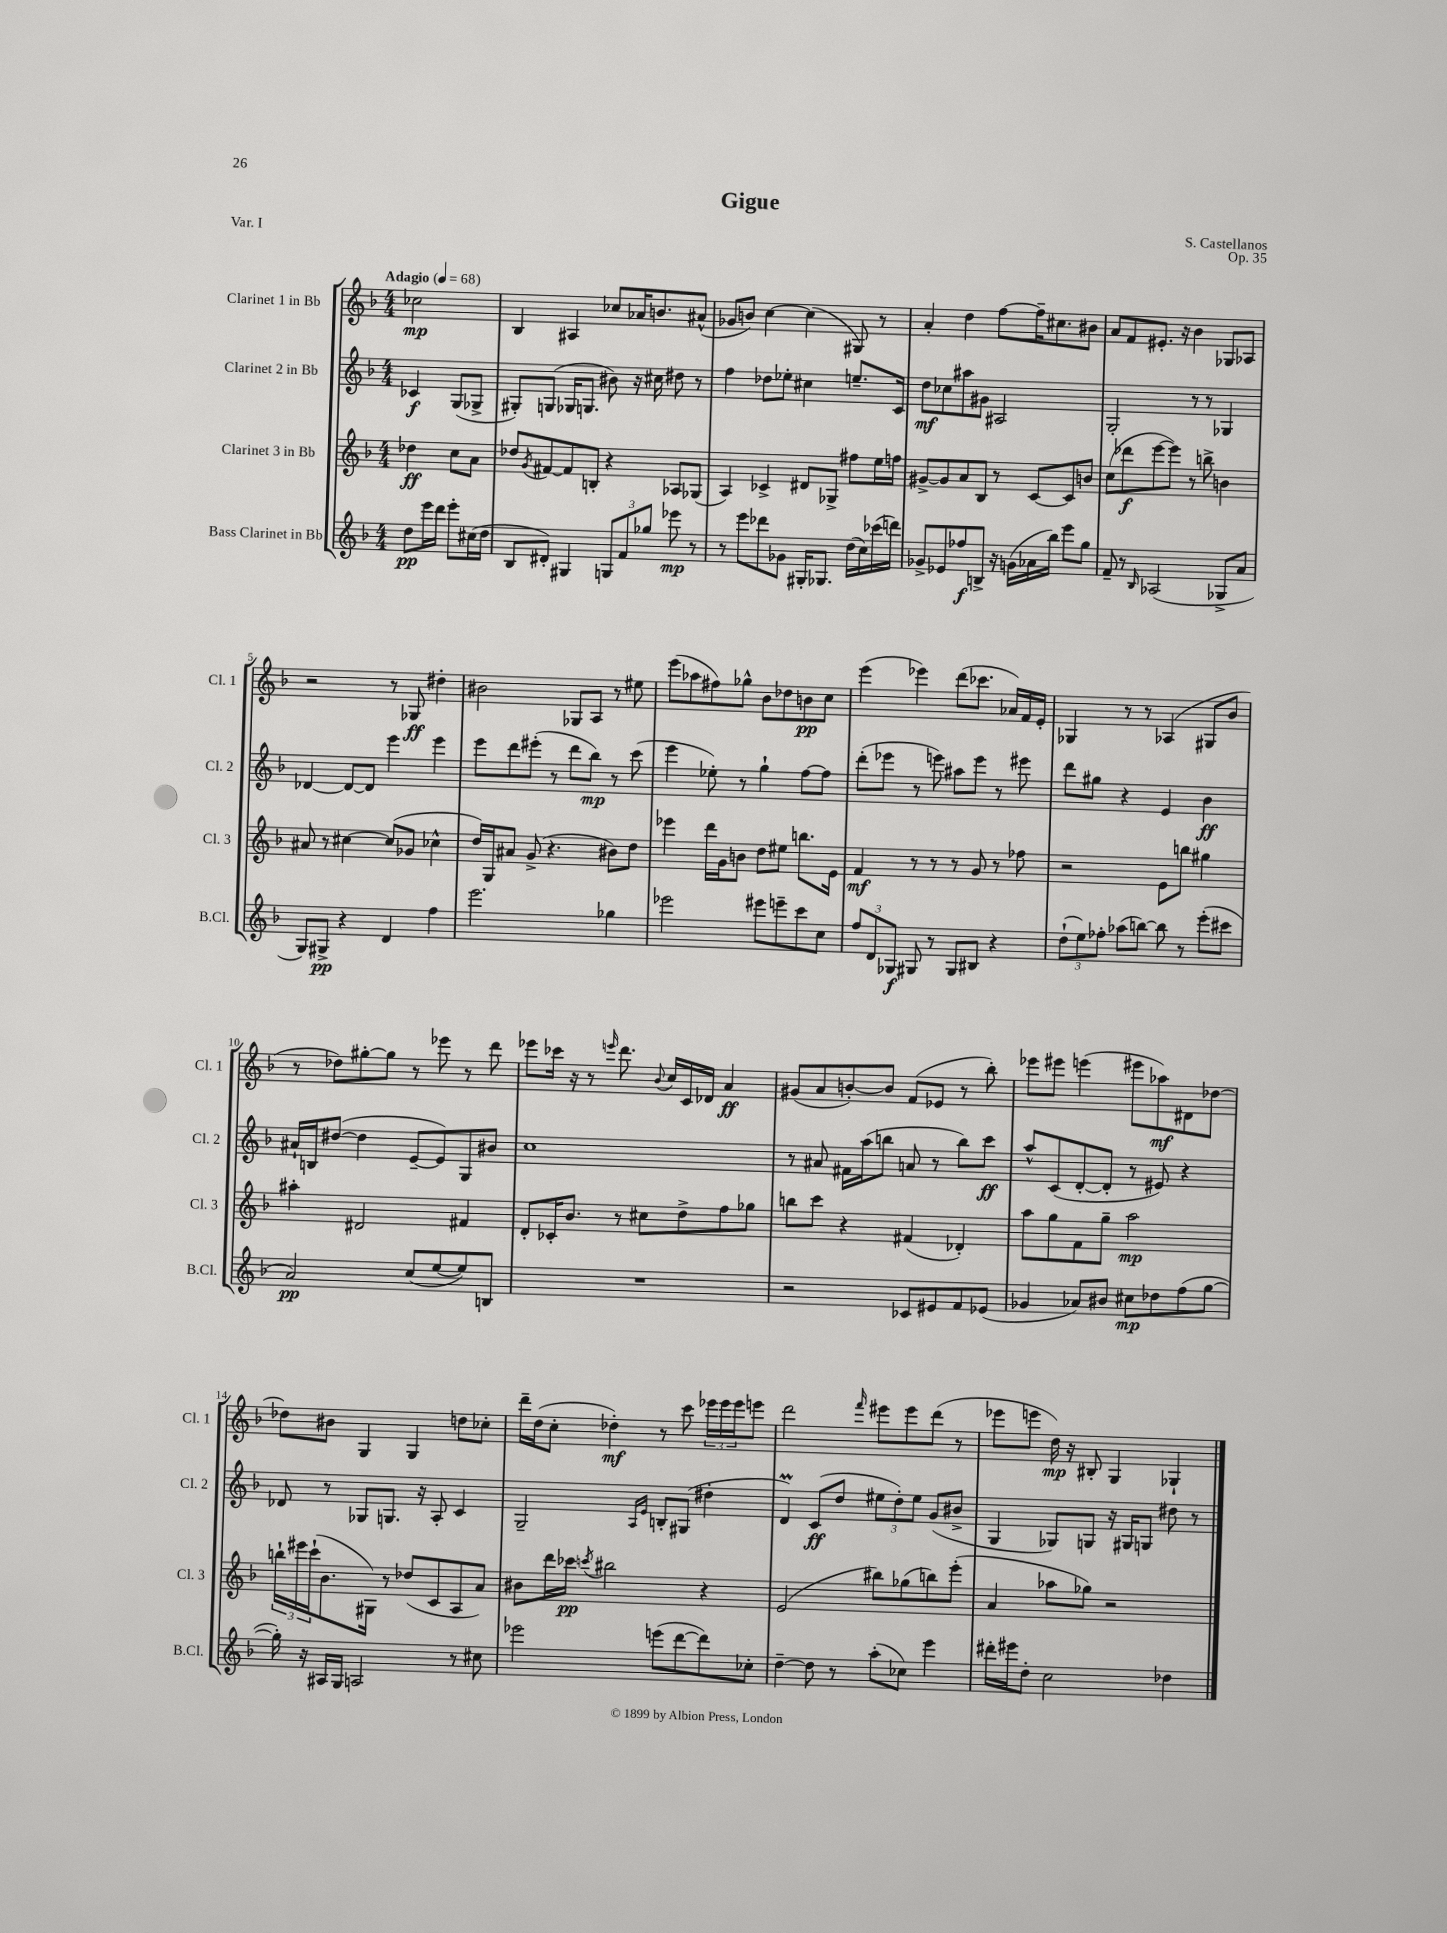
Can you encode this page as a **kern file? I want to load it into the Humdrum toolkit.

**kern	**kern	**kern	**kern
*staff4	*staff3	*staff2	*staff1
*clefG2	*clefG2	*clefG2	*clefG2
*k[b-]	*k[b-]	*k[b-]	*k[b-]
*M4/4	*M4/4	*M4/4	*M4/4
*MM68	*MM68	*MM68	*MM68
8dd	4dd-	4c-	2cc-
16eee	.	.	.
16ddd	.	.	.
8eee'	8cc	(8G	.
(16cc#	8a	8G-^	.
16dd	.	.	.
=	=	=	=
8B-	8dd-	8G#')	4B-
.	8qg	.	.
8d#')	[8f#	(8G	.
4G#	8f#]	16G-	4A#
.	.	8.G	.
.	8B'	.	.
12G	4r	8b#)	8cc-
12f	.	.	.
.	.	16r	16a-
12gg-	.	.	.
.	.	16cc#	8.b
8eee-	8A-	8dd#	.
8r	(8G-	8r	(8a#^^
=	=	=	=
8r	4A)	4ff	8g-
8eee	.	.	8b)
8ddd-	4c-^	8dd-	[4cc
8g-	.	8ee-'	.
16G#'	8d#	4cc#	(4cc]
8.G-	.	.	.
.	8G-^	.	.
(16dd	8ff#	8.ee~	8G#)
16cc)	.	.	.
(16ccc-	16ee	.	8r
16ddd)	16ff	16c	.
=	=	=	=
8g-^	[8g#^	8dd	4a'
8e-	8g#]	8cc-	.
8ff-	8a	8aa#	4dd
8B^	8B-	8g#	.
16r	8r	2A#	[8ff
(16g	.	.	.
16a-	[8c	.	16ff~]
16bb-)	.	.	8.cc#
8eee	8c]	.	.
8gg	8b	.	8b#
=	=	=	=
8f~	(8cc	2G'	8a
8r	8ddd-	.	8f
16qqB-	.	.	.
(2A-	[8eee	.	8.e#'
.	8eee])	.	.
.	.	.	16r
.	8r	8r	4b-
.	8bb^	8r	.
8G-^	4b	4G-	8G-
8a	.	.	8A-
=	=	=	=
8G)	8a#	[4d-	2r
8G#^	8r	.	.
4r	[4cc#	8d-_	.
.	.	8d-]	.
4d	(8cc#]	4eee	8r
.	8g-	.	8G-
4ff	4cc-^^	4eee	4dd#'
=	=	=	=
2.eee	16dd)	8eee	2b#
.	16G	.	.
.	8a#	8ddd	.
.	(8g^	(8eee#'	.
.	4.r	8r	.
.	.	8ddd	8G-
.	.	8bb-)	8A
4gg-	8b#)	8r	8r
.	8dd	(8ccc	8ee#
=	=	=	=
2eee-	4eee-	4eee	(8eee
.	.	.	8aa-
.	16ddd	8ee-')	8ff#)
.	16g	.	.
.	8b	8r	8gg-^^
8eee#	8dd	4gg`	8b-
8eee~	8ee#	.	8dd-
8ccc	8.bb	[8ff	8b
8cc	.	8ff]	8cc
.	16e	.	.
=	=	=	=
12ff	4f	(8ddd'	(4eee
12d	.	.	.
.	.	8eee-	.
12G-	.	.	.
8G#	8r	8r	4eee-)
8r	8r	8eee)	.
8G#	8r	8aa#	(8ddd
8B#	8g	8eee	8.ccc-
4r	8r	8r	.
.	.	.	16a-)
.	8ff-	8eee#	16f
.	.	.	16e'
=	=	=	=
(12dd`	2r	8ddd	4G-
12ee)	.	.	.
.	.	8gg#	.
12ff-'	.	.	.
(8aa-	.	4r	8r
[8bb)	.	.	8r
8bb]	8e	4e	(4A-
8r	8bb	.	.
(8eee'	4gg#	4b-	8G#
8ccc#	.	.	8b-
=	=	=	=
2a)	4aa#'	16a#`	8r
.	.	16B	.
.	.	([8dd#	8dd-)
.	2d#	4dd#]	[8gg#'
.	.	.	8gg#]
(8cc	.	[8e~	8r
[8ee	.	8e])	8eee-
8ee])	4f#	8G	8r
8B	.	8b#	8ddd
=	=	=	=
1r	8d'	1cc	8eee-
.	16c-'	.	16ccc-
.	8.b-	.	16r
.	.	.	8r
.	.	.	16qqeee
.	8r	.	8.ddd
.	8cc#	.	.
.	.	.	8qqb-
.	.	.	16cc
.	8dd^	.	16c
.	.	.	16d-
.	8ff	.	4a
.	8gg-	.	.
=	=	=	=
2r	8bb	8r	(8g#
.	8ccc	8a#	8a
.	4r	16f#	[8b')
.	.	(16aa	.
.	.	8bb	8b]
8c-	(4f#	8a	(8f
8e#	.	8r	8e-
8f	4d-')	8bb)	8r
(8e-	.	8ccc	8bb-')
=	=	=	=
4g-	8aa	8aa^^	8eee-
.	8gg	(8c	8eee#
8a-)	8f	[8d'	(4eee
8b#	8gg~	8d']	.
8cc#	2aa	8r	8eee#
8dd-	.	8e#)	8aa-)
(8ff	.	4r	8d#
[8gg	.	.	[8dd-
=	=	=	=
16gg'])	24bb`	8d-	8dd-]
.	24eee#	.	.
16r	.	.	.
.	(24ccc`	.	.
16A#	8.b-	8r	8b#
16G	.	.	.
2A	.	8G-	4G
.	16G#)	.	.
.	8r	8.G	.
.	(8dd-	.	4G
.	.	16r	.
.	8c	8A'	.
8r	8A	4c	8dd
8cc#	8a)	.	8cc-'
=	=	=	=
2eee-	8b#	2G~	16ddd~
.	.	.	(16dd
.	16ddd	.	8cc'
.	16ccc-	.	.
.	8qccc	.	.
.	2bb#	.	4dd-')
.	.	16qqA	.
.	.	16qqe	.
(8eee	.	8B'	8r
[8ddd	.	(8G#	8ccc
8ddd])	4r	4dd#'	24eee-
.	.	.	24eee-
.	.	.	24eee-
8cc-'	.	.	8eee
=	=	=	=
[4dd~	(2e	4d)	2ddd
8dd]	.	(8c	.
8r	.	8dd	.
.	.	.	16qqfff
(8aa'	8bb#)	12ee#	8eee#
.	.	12dd')	.
8cc-)	(8gg-	.	8eee#
.	.	12ee#	.
4eee	8bb)	(8g	(8ddd
.	(8eee'	8b#^	8r
=	=	=	=
16ddd#'	4a	4G	8eee-
16eee#	.	.	.
8dd'	.	.	8eee
2cc	8aa-	8G-)	16dd)
.	.	.	16r
.	8gg-)	8G	8B#'
.	2r	16r	4G
.	.	16G#	.
.	.	8G	.
4dd-	.	8dd#	4G-`
.	.	8r	.
==	==	==	==
*-	*-	*-	*-
